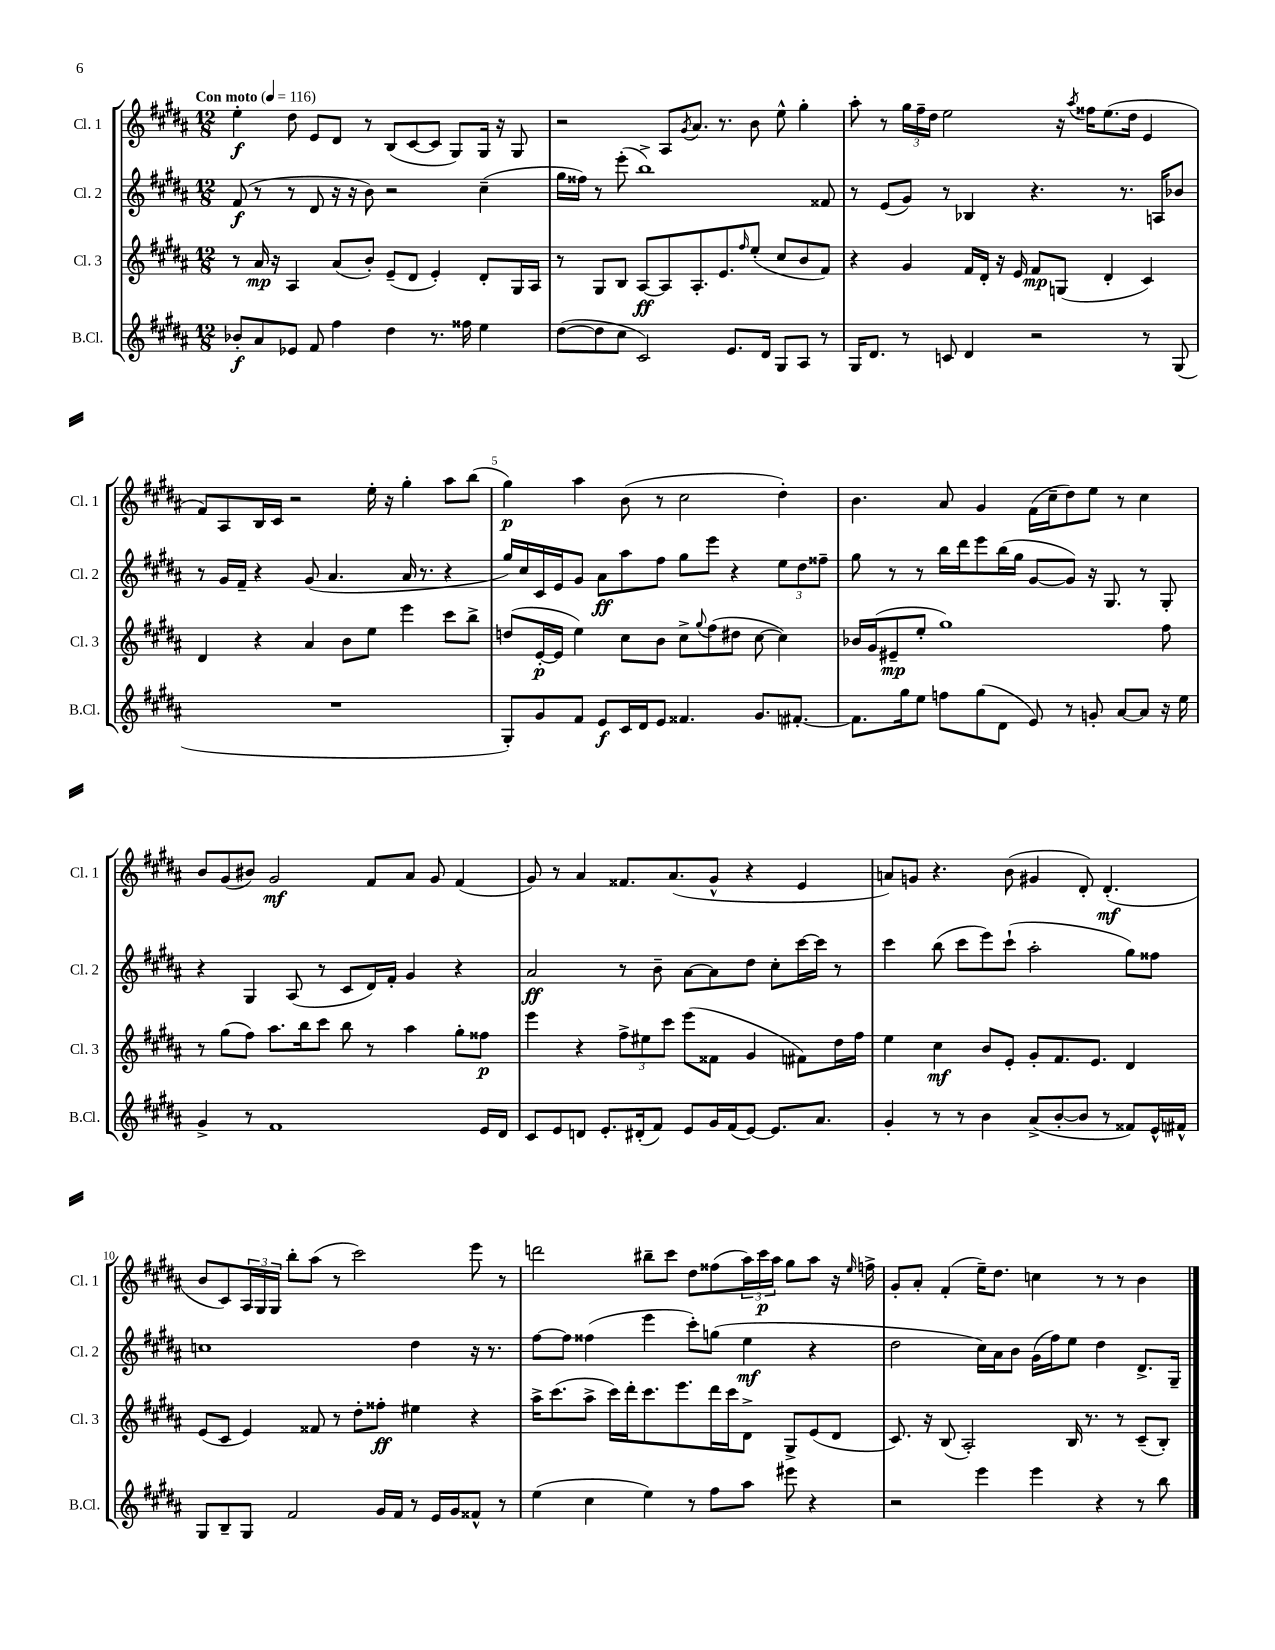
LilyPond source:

<<
\new StaffGroup <<
\new Staff = "s0" \with { instrumentName = "Cl. 1" shortInstrumentName = "Cl. 1" } {
    \clef treble \key b \major \numericTimeSignature \time 12/8 \tempo "Con moto" 4 = 116
    e''4-.\f dis''8 e'8 dis'8 r8 b8( cis'8~ cis'8 gis8) gis16 r16 gis8 |
    r2 ais8 \acciaccatura { gis'8 } ais'8. r8. b'8 e''8-^ gis''4-. |
    ais''8-. r8 \tuplet 3/2 { gis''16 fis''16-- dis''16 } e''2 r16 \acciaccatura { ais''8 } fisis''16 e''8.( dis''16 e'4 |
    fis'8) ais8 b16 cis'16 r2 e''16-. r16 gis''4-. ais''8 b''8( |
    gis''4\p) ais''4 b'8( r8 cis''2 dis''4-.) |
    b'4. ais'8 gis'4 fis'16( cis''16-- dis''8) e''8 r8 cis''4 |
    b'8 gis'8( bis'8) gis'2\mf fis'8 ais'8 gis'8 fis'4( |
    gis'8) r8 ais'4 fisis'8. ais'8.( gis'8-^ r4 e'4 |
    a'8) g'8 r4. b'8( gis'4 dis'8-.) dis'4.-.\mf( |
    b'8 cis'8) \tuplet 3/2 { ais16 gis16 gis16 } b''8-. ais''8( r8 cis'''2) e'''8 r8 |
    d'''2 bis''8-- cis'''8 dis''8 fisis''8( \tuplet 3/2 { ais''16) cis'''16\p ais''16 } gis''8 ais''8 r16 \grace { e''16 } f''16-> |
    gis'8-. ais'8-. fis'4-.( e''16--) dis''8. c''4 r8 r8 b'4 \bar "|." |
}
\new Staff = "s1" \with { instrumentName = "Cl. 2" shortInstrumentName = "Cl. 2" } {
    \clef treble \key b \major \numericTimeSignature \time 12/8
    fis'8\f( r8 r8 dis'8 r16 r16 b'8) r2 cis''4--( |
    gis''16 fisis''16) r8 e'''8-.( b''1->) fisis'8 |
    r8 e'8( gis'8) r8 bes4 r4. r8. a16 bes'8 |
    r8 gis'16 fis'16-- r4 gis'8( ais'4. ais'16 r8. r4 |
    gis''16) cis''16 cis'16 e'16 gis'8 ais'8\ff ais''8 fis''8 gis''8 e'''8 r4 \tuplet 3/2 { e''8 dis''8 fisis''8-- } |
    gis''8 r8 r8 b''16 dis'''16 e'''8 b''16( gis''16 gis'8~ gis'8) r16 gis8. r8 gis8-. |
    r4 gis4 ais8( r8 cis'8 dis'16) fis'16-. gis'4 r4 |
    ais'2\ff r8 b'8-- ais'8~ ais'8 dis''8 cis''8-. cis'''16~ cis'''16 r8 |
    cis'''4 b''8( cis'''8 e'''8) cis'''8-!( ais''2-. gis''8) fisis''8 |
    c''1 dis''4 r16 r8. |
    fis''8~ fis''8 fisis''4( e'''4 cis'''8-.) g''8( e''4\mf r4 |
    dis''2 cis''16) ais'16 b'8 gis'16( fis''16) e''8 dis''4 dis'8.-> gis16-- \bar "|." |
}
\new Staff = "s2" \with { instrumentName = "Cl. 3" shortInstrumentName = "Cl. 3" } {
    \clef treble \key b \major \numericTimeSignature \time 12/8
    r8 ais'16\mp r16 ais4 ais'8( b'8-.) e'8--( dis'8 e'4-.) dis'8-. gis16 ais16 |
    r8 gis8 b8 ais8~\ff ais8 ais8.-. e'8. \grace { fis''16 } e''8-.( cis''8 b'8 fis'8) |
    r4 gis'4 fis'16 dis'16-. r16 e'16 fis'8\mp g8( dis'4-. cis'4) |
    dis'4 r4 ais'4 b'8 e''8 e'''4 cis'''8 b''8-> |
    d''8( e'16~-.\p e'16 e''4) cis''8 b'8 cis''8-> \appoggiatura { gis''8 } fis''8( dis''8 cis''8~ cis''4) |
    bes'16 gis'16( eis'8--\mp e''8-. gis''1) fis''8 |
    r8 gis''8( fis''8) ais''8. b''16 cis'''8 b''8 r8 ais''4 gis''8-. fisis''8\p |
    e'''4 r4 \tuplet 3/2 { fis''8-> eis''8 cis'''8 } e'''8( fisis'8 gis'4 fis'8) dis''16 fis''16 |
    e''4 cis''4\mf b'8 e'8-. gis'8-. fis'8. e'8. dis'4 |
    e'8( cis'8 e'4) fisis'8 r8 dis''8-. fisis''8-.\ff eis''4 r4 |
    ais''16-> cis'''8.( ais''8-> cis'''16) dis'''16-. cis'''8. e'''8. dis'''16 cis'''16 dis'8-> gis8-> e'8( dis'8 |
    cis'8.) r16 b8( ais2-.) b16 r8. r8 cis'8--( b8-.) \bar "|." |
}
\new Staff = "s3" \with { instrumentName = "B.Cl." shortInstrumentName = "B.Cl." } {
    \clef treble \key b \major \numericTimeSignature \time 12/8
    bes'8-.\f ais'8 ees'8 fis'8 fis''4 dis''4 r8. fisis''16 e''4 |
    dis''8~( dis''8 cis''8 cis'2) e'8. dis'16 gis8 ais8 r8 |
    gis16 dis'8. r8 c'8 dis'4 r2 r8 gis8( |
    R1. |
    gis8-.) gis'8 fis'8 e'8\f cis'16 dis'16 e'8 fisis'4. gis'8. fis'8.~-. |
    fis'8. gis''16 e''8 f''8 gis''8( dis'8 e'8) r8 g'8-. ais'8~ ais'8 r16 e''16 |
    gis'4-> r8 fis'1 e'16 dis'16 |
    cis'8 e'8 d'8 e'8.-. dis'16-.( fis'8) e'8 gis'16 fis'16( e'8~) e'8. ais'8. |
    gis'4-. r8 r8 b'4 ais'8->( b'8~-. b'8 r8 fisis'8) e'16-^ fis'16-^ |
    gis8 b8-- gis8 fis'2 gis'16 fis'16 r8 e'16 gis'16 fisis'8-^ r8 |
    e''4( cis''4 e''4) r8 fis''8 ais''8 eis'''8 r4 |
    r2 e'''4 e'''4 r4 r8 b''8 \bar "|." |
}
>>
>>
\layout { \context { \Score \override BarNumber.break-visibility = ##(#f #t #t) barNumberVisibility = #(every-nth-bar-number-visible 5) } }
